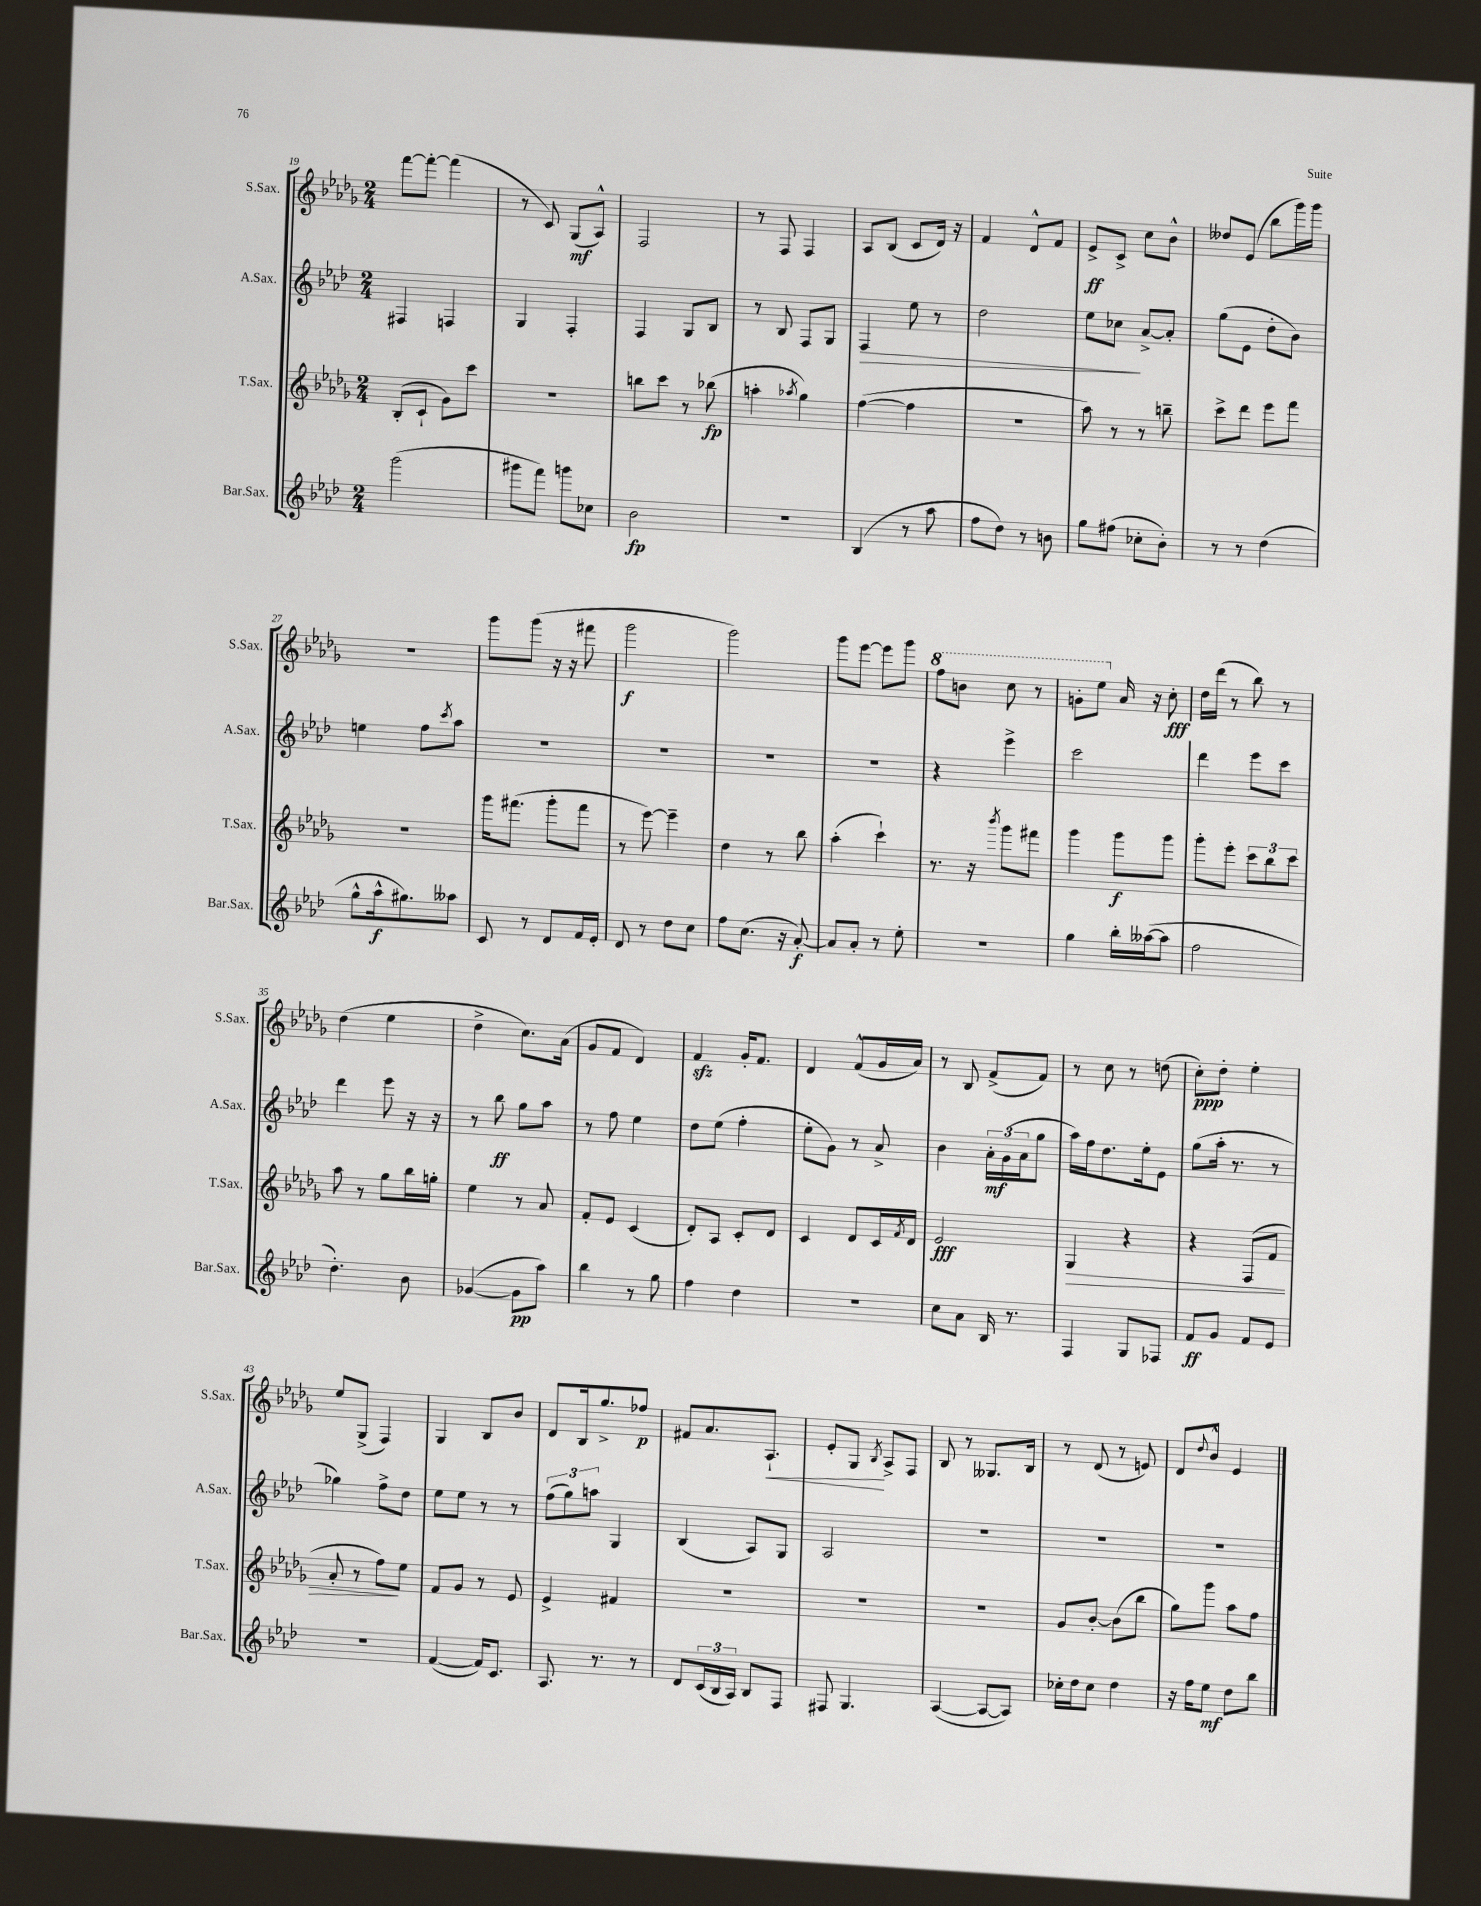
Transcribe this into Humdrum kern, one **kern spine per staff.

**kern	**kern	**kern	**kern
*staff4	*staff3	*staff2	*staff1
*clefG2	*clefG2	*clefG2	*clefG2
*k[b-e-a-d-]	*k[b-e-a-d-g-]	*k[b-e-a-d-]	*k[b-e-a-d-g-]
*M2/4	*M2/4	*M2/4	*M2/4
(2ggg\	(8B-'/L	4F#/	[8fff\L
.	8c`/J	.	8fff'\_J
.	8g-\L)	4F/	(4fff\]
.	8ccc\J	.	.
=	=	=	=
8ggg#\L	2r	4G/	8r
8fff\J)	.	.	8c/)
8ggg\L	.	4F'/	(8G-/L
8cc-\J	.	.	8A-^^/J)
=	=	=	=
2b-\	8bb\L	4F/	2F/
.	8ccc\J	.	.
.	8r	8G/L	.
.	(8bb-\	8B-/J	.
=	=	=	=
2r	4aa'\	8r	8r
.	.	8B-/	8F/
.	8qaa-/	.	.
.	4gg-\)	8F/L	4F/
.	.	8G/J	.
=	=	=	=
(4B-/	([4ff\	4F/	8A-/L
.	.	.	(8B-/J
8r	4ff\]	8ee-\	8c/L
8aa-\	.	8r	16d-/Jk)
.	.	.	16r
=	=	=	=
8ff\L	2r	2dd-\	4f/
8dd-\J)	.	.	.
8r	.	.	8d-^^/L
8b\	.	.	8f/J
=	=	=	=
8gg\L	8aa-\)	8ee-\L	8e-^/L
(8ff#\J	8r	8cc-\J	8c^/J
8cc-'\L	8r	[8a-^/L	8cc\L
8b-'\J)	8bb~\	8a-'/]J	8b-^^\J
=	=	=	=
8r	8ccc^\L	(8gg\L	8dd--/L
8r	8ddd-\J	8e-\J	(8e-/J
(4dd-\	8eee-\L	8dd-'\L	8bb-\L
.	8fff\J	8b-\J)	16ggg-\L)
.	.	.	16ggg-\JJ
=	=	=	=
8gg^^\L	2r	4ee\	2r
16aa-^^\k	.	.	.
8.gg#\)	.	.	.
.	.	8ff\L	.
.	.	8qccc/	.
8aa--\J	.	8aa-\J	.
=	=	=	=
8c/	16ggg-\LK	2r	8ggg-\L
.	(8.fff#\J	.	.
8r	.	.	(8ggg-\J
8d-/L	8ggg-'\L	.	16r
.	.	.	16r
16f/L	8fff#\J	.	8fff#\
16e-'/JJ	.	.	.
=	=	=	=
8d-/	8r	2r	2ggg-\
8r	[8eee-\)	.	.
8dd-\L	4eee-~\]	.	.
8cc\J	.	.	.
=	=	=	=
8ff\L	4dd-\	2r	2ggg-\)
(8.cc\J	.	.	.
.	8r	.	.
16r	.	.	.
[8a-'/)	8bb-\	.	.
=	=	=	=
8a-/]L	(4aa-'\	2r	8ggg-\L
8a-'/J	.	.	[8eee-\J
8r	4ccc`\)	.	8eee-\]L
8ee-'\	.	.	8ggg-\J
=	=	=	=
2r	8.r	4r	8fff\L
.	.	.	8bb\J
.	16r	.	.
.	8qbbb-/	.	.
.	8ggg-\L	4eee-^\	8ccc\
.	8fff#\J	.	8r
=	=	=	=
4gg\	4ggg-\	2ccc\	8gg'\L
.	.	.	8eee-\J
16bb-'\LL	8ggg-\L	.	16a-/
([16aa--\J	.	.	16r
8aa--\]J	8ggg-\J	.	8cc'\
=	=	=	=
2ff\	8ggg-'\L	4ddd-\	16dd-\LL
.	.	.	(16ddd-\JJ
.	8eee-'\J	.	8r
.	12ccc\L	8eee-\L	8bb-\)
.	12bb-\	.	.
.	.	8ccc\J	8r
.	12ccc\J	.	.
=	=	=	=
4.dd-'\)	8aa-\	4ddd-\	(4dd-\
.	8r	.	.
.	8gg-\L	8eee-\	4ee-\
8b-\	16bb-\L	16r	.
.	16gg'\JJ	16r	.
=	=	=	=
([4g-/	4ee-\	8r	4dd-^\
.	.	8bb-\	.
8g-\]L	8r	8gg\L	8.cc\L)
8aa-\J)	8a-/	8aa-\J	.
.	.	.	(16a-\Jk
=	=	=	=
4bb-\	8f'/L	8r	8g-/L
.	8e-/J	8ff\	8f/J
8r	(4c/	4ee-\	4d-/)
8gg\	.	.	.
=	=	=	=
4ff\	8d-'/L)	8dd-\L	4f/
.	8A-/J	(8ee-\J	.
4dd-\	8c'/L	4ff'\	16g-'/LK
.	.	.	8.f/J
.	8d-/J	.	.
=	=	=	=
2r	4c/	8ee-'\L	4d-/
.	.	8g\J)	.
.	8d-/L	8r	(8f^^/L
.	16c/L	8a-^/	16g-/L
.	8qf/	.	.
.	16d-/JJ	.	16a-/JJ)
=	=	=	=
8cc\L	2e-/	4b-\	8r
8a-\J	.	.	8B-/
16B-/	.	24a-'\LL	(8f^/L
.	.	(24g\	.
8.r	.	.	.
.	.	24a-\J	.
.	.	8gg\J	8f/J)
=	=	=	=
4F/	4G-/	16aa-\LL)	8r
.	.	16ff\J	.
.	.	8.dd-\	8cc\
8G/L	4r	.	8r
.	.	16ee-'\k	.
8F-/J	.	8e-\J	(8dd\
=	=	=	=
8f/L	4r	(8gg\L	8cc'\L)
8g/J	.	16aa-'\Jk	8dd-'\J
.	.	8.r	.
8f/L	(8F/L	.	4ee-'\
8e-/J	8f/J	8r	.
=	=	=	=
2r	8a-'/	4gg-\)	8ee-/L
.	8r	.	(8G-^/J
.	8ff\L)	8ff^\L	4F/)
.	8ee-\J	8dd-\J	.
=	=	=	=
([4f/	8f/L	8ee-\L	4G-/
.	8g-/J	8ee-\J	.
16f/]LK)	8r	8r	8B-/L
8.c/J	.	.	.
.	8e-/	8r	8b-/J
=	=	=	=
8.A-/	4e-^/	(12ff\L	8d-/L
.	.	12gg\)	.
.	.	.	16B-/k
.	.	12aa\J	.
8.r	.	.	8.gg-^/
.	4f#/	4G/	.
8r	.	.	8ff-/J
=	=	=	=
8d-/L	2r	(4B-/	8f#/L
(24c/L	.	.	8.a-/
24B-/	.	.	.
24A-/JJ)	.	.	.
8B-/L	.	8A-/L)	.
.	.	.	8.A-`/J
8F/J	.	8G/J	.
=	=	=	=
8F#/	2r	2A-/	8e-'/L
4.G/	.	.	8G-/J
.	.	.	8qB-/
.	.	.	8A-^/L
.	.	.	8F/J
=	=	=	=
([4A-/	2r	2r	8B-/
.	.	.	8r
8A-/_L	.	.	8.G--/L
8A-/]J)	.	.	.
.	.	.	16B-/Jk
=	=	=	=
16cc-'\LL	8g-/L	2r	8r
16dd-\J	.	.	.
8cc-\J	[8b-'/J	.	(8d-/
4dd-\	(8b-\]L	.	8r
.	8bb-\J	.	8e/)
=	=	=	=
16r	8gg-\L)	2r	8d-/L
16ff\LK	.	.	.
.	.	.	8qqdd-/
8ee-\J	8ggg-\J	.	8b-^^/J
8dd-\L	8aa-\L	.	4e-/
8bb-\J	8ff\J	.	.
==	==	==	==
*-	*-	*-	*-
